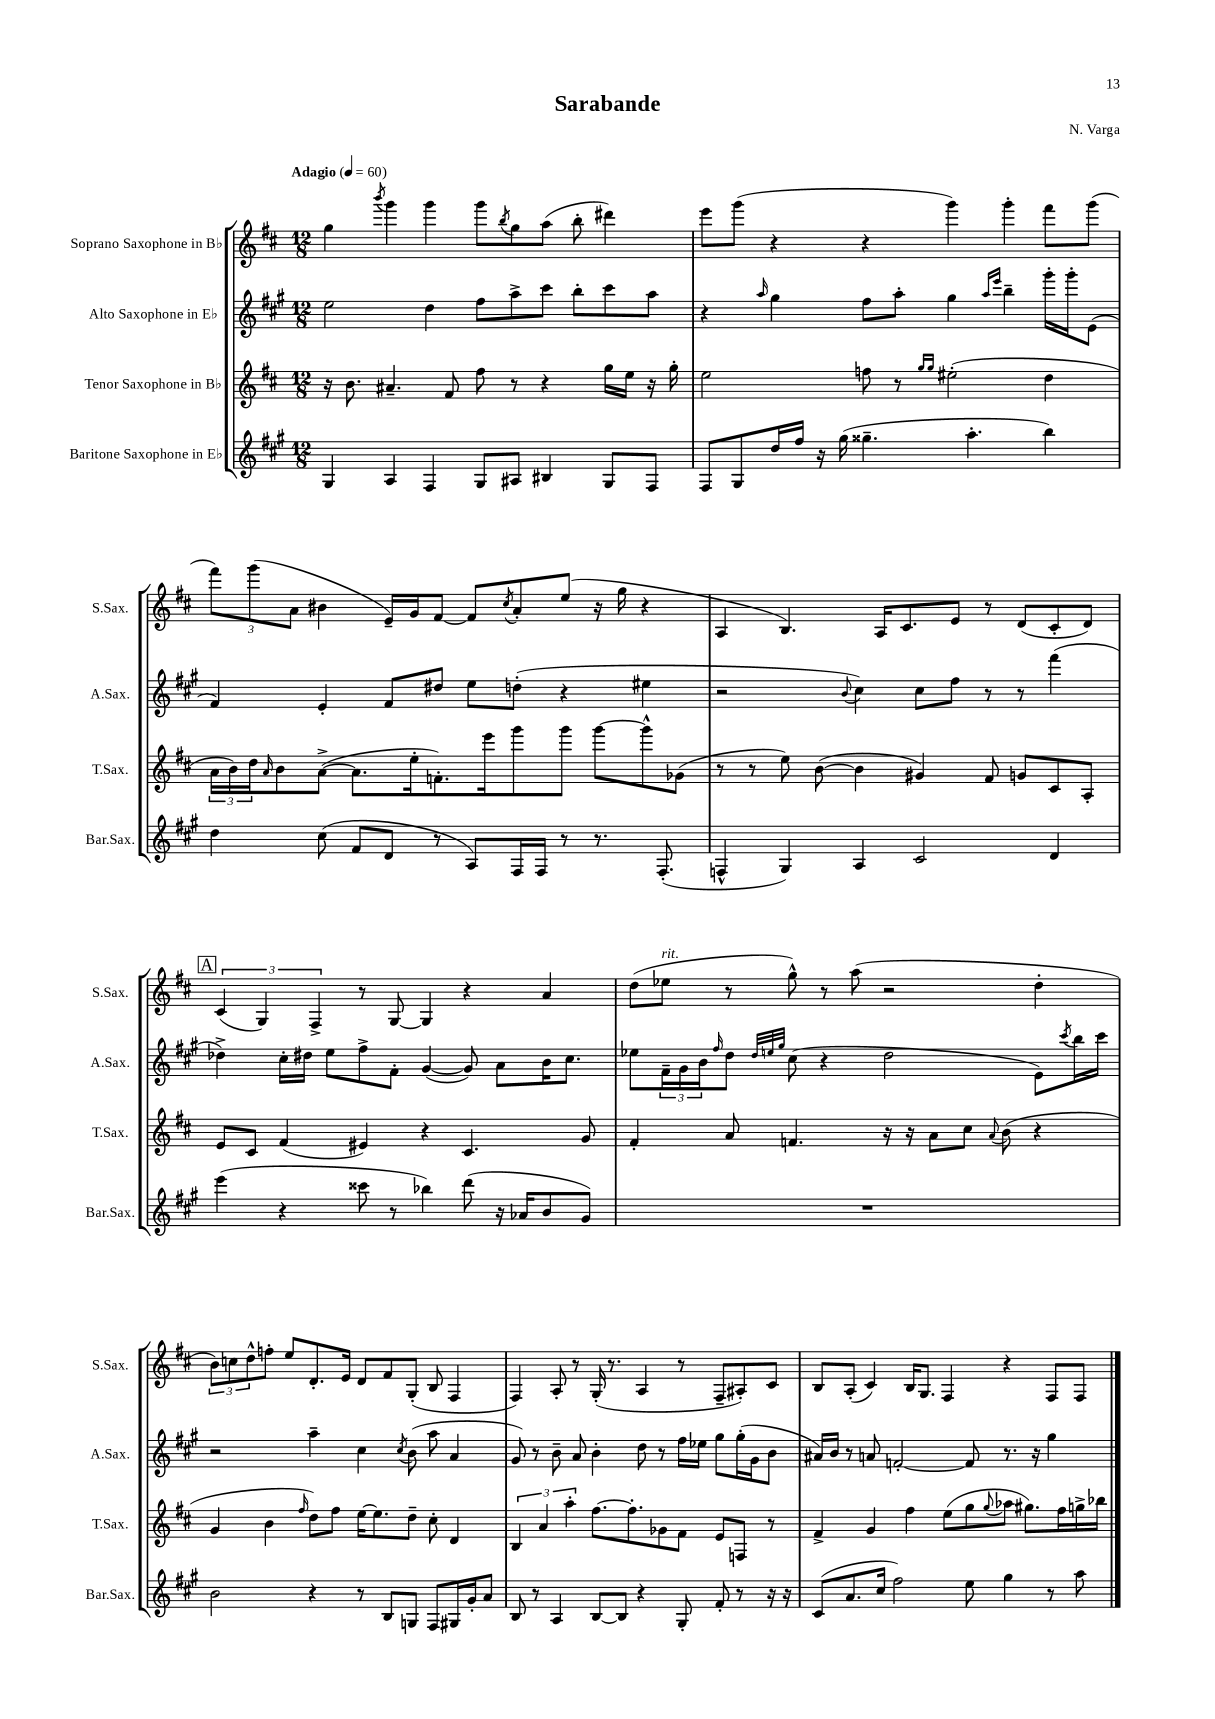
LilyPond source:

\header { title = "Sarabande" composer = "N. Varga" }
<<
\new StaffGroup <<
\new Staff = "s0" \with { instrumentName = "Soprano Saxophone in Bb" shortInstrumentName = "S.Sax." } {
    \clef treble \key d \major \numericTimeSignature \time 12/8 \tempo "Adagio" 4 = 60
    g''4 \acciaccatura { b'''8 } g'''4 g'''4 g'''8 \acciaccatura { b''8 } g''8 a''8( b''8-. dis'''4) |
    e'''8 g'''8( r4 r4 g'''4) g'''4-. fis'''8 g'''8( |
    \tuplet 3/2 { fis'''8) g'''8( a'8 } bis'4 e'16--) g'16 fis'8~ fis'8 \acciaccatura { cis''8 } a'8-. e''8( r16 g''16 r4 |
    a4 b4.) a16 cis'8. e'8 r8 d'8( cis'8-. d'8) |
    \mark \markup { \box "A" } \tuplet 3/2 { cis'4( g4) fis4-> } r8 g8~ g4 r4 a'4 |
    d''8( ees''8^\markup { \italic "rit." } r8 g''8-^) r8 a''8( r2 d''4-. |
    \tuplet 3/2 { b'8) c''8 d''8-^ } f''8-. e''8 d'8.-. e'16 d'8 fis'8 g8-.( b8 fis4 |
    fis4) a8-. r8 g16-.( r8. a4 r8 fis8-- ais8-.) cis'8 |
    b8 a8-.( cis'4) b16 g8. fis4 r4 fis8 fis8 \bar "|." |
}
\new Staff = "s1" \with { instrumentName = "Alto Saxophone in Eb" shortInstrumentName = "A.Sax." } {
    \clef treble \key a \major \numericTimeSignature \time 12/8
    e''2 d''4 fis''8 a''8-> cis'''8 b''8-. cis'''8 a''8 |
    r4 \grace { a''16 } gis''4 fis''8 a''8-. gis''4 \grace { a''16 e'''16 } b''4-- gis'''16-. gis'''16-. e'8( |
    fis'4) e'4-. fis'8 dis''8 e''8 d''8-.( r4 eis''4 |
    r2 \appoggiatura { b'8 } cis''4) cis''8 fis''8 r8 r8 fis'''4( |
    \mark \markup { \box "A" } des''4->) cis''16-. dis''16 e''8 fis''8-> fis'8-. gis'4~( gis'8) a'8 b'16 cis''8. |
    ees''8 \tuplet 3/2 { fis'16-- gis'16 b'16 } \grace { fis''16 } d''8 \grace { d''32 e''32 gis''32 } cis''8( r4 d''2 e'8) \acciaccatura { cis'''8 } b''16 cis'''16 |
    r2 a''4-- cis''4 \acciaccatura { cis''8 } b'8( a''8 a'4 |
    gis'8) r8 b'8-- a'8 b'4-. d''8 r8 fis''16 ees''16 gis''8 gis''16-.( gis'16 b'8 |
    ais'16) b'16 r8 a'8 f'2~-. f'8 r8. r16 gis''4 \bar "|." |
}
\new Staff = "s2" \with { instrumentName = "Tenor Saxophone in Bb" shortInstrumentName = "T.Sax." } {
    \clef treble \key d \major \numericTimeSignature \time 12/8
    r16 b'8. ais'4.-- fis'8 fis''8 r8 r4 g''16 e''16 r16 g''16-. |
    e''2 f''8 r8 \grace { g''16 g''16 } eis''2-.( d''4 |
    \tuplet 3/2 { a'16 b'16) d''16 } \grace { a'16 } b'8 a'8~->( a'8. e''16-. f'8.-.) e'''16 g'''8 g'''8 g'''8~ g'''8-^ ges'8( |
    r8 r8 e''8) b'8~( b'4 gis'4) fis'8 g'8 cis'8 a8-. |
    \mark \markup { \box "A" } e'8 cis'8 fis'4( eis'4) r4 cis'4. g'8 |
    fis'4-. a'8 f'4. r16 r16 a'8 cis''8 \appoggiatura { a'8 } b'8( r4 |
    g'4 b'4 \grace { fis''16 } d''8) fis''8 e''16~ e''8. d''8-- cis''8-. d'4 |
    \tuplet 3/2 { b4 a'4 a''4-. } fis''8.~ fis''8.-. ges'8 fis'8 e'8 f8 r8 |
    fis'4-> g'4 fis''4 e''8( g''8 \appoggiatura { g''8 } aes''8 gis''8.) fis''16 g''16-> bes''16 \bar "|." |
}
\new Staff = "s3" \with { instrumentName = "Baritone Saxophone in Eb" shortInstrumentName = "Bar.Sax." } {
    \clef treble \key a \major \numericTimeSignature \time 12/8
    gis4 a4 fis4 gis8 ais8 bis4 gis8 fis8 |
    fis8 gis8 d''16 fis''16 r16 gis''16( gisis''4.-- a''4.-. b''4) |
    d''4 cis''8( fis'8 d'8 r8 a8) fis16 fis16 r8 r8. fis8.-.( |
    f4-^ gis4) a4 cis'2 d'4 |
    \mark \markup { \box "A" } e'''4( r4 cisis'''8 r8 bes''4) d'''8( r16 aes'16 b'8 gis'8) |
    R1. |
    b'2 r4 r8 b8 g8 fis8 gis16 gis'16-. a'8 |
    b8 r8 a4 b8~ b8 r4 gis8-. fis'8-. r8 r16 r16 |
    cis'8( a'8. cis''16 fis''2) e''8 gis''4 r8 a''8 \bar "|." |
}
>>
>>
\layout { \context { \Score \remove "Bar_number_engraver" } }
